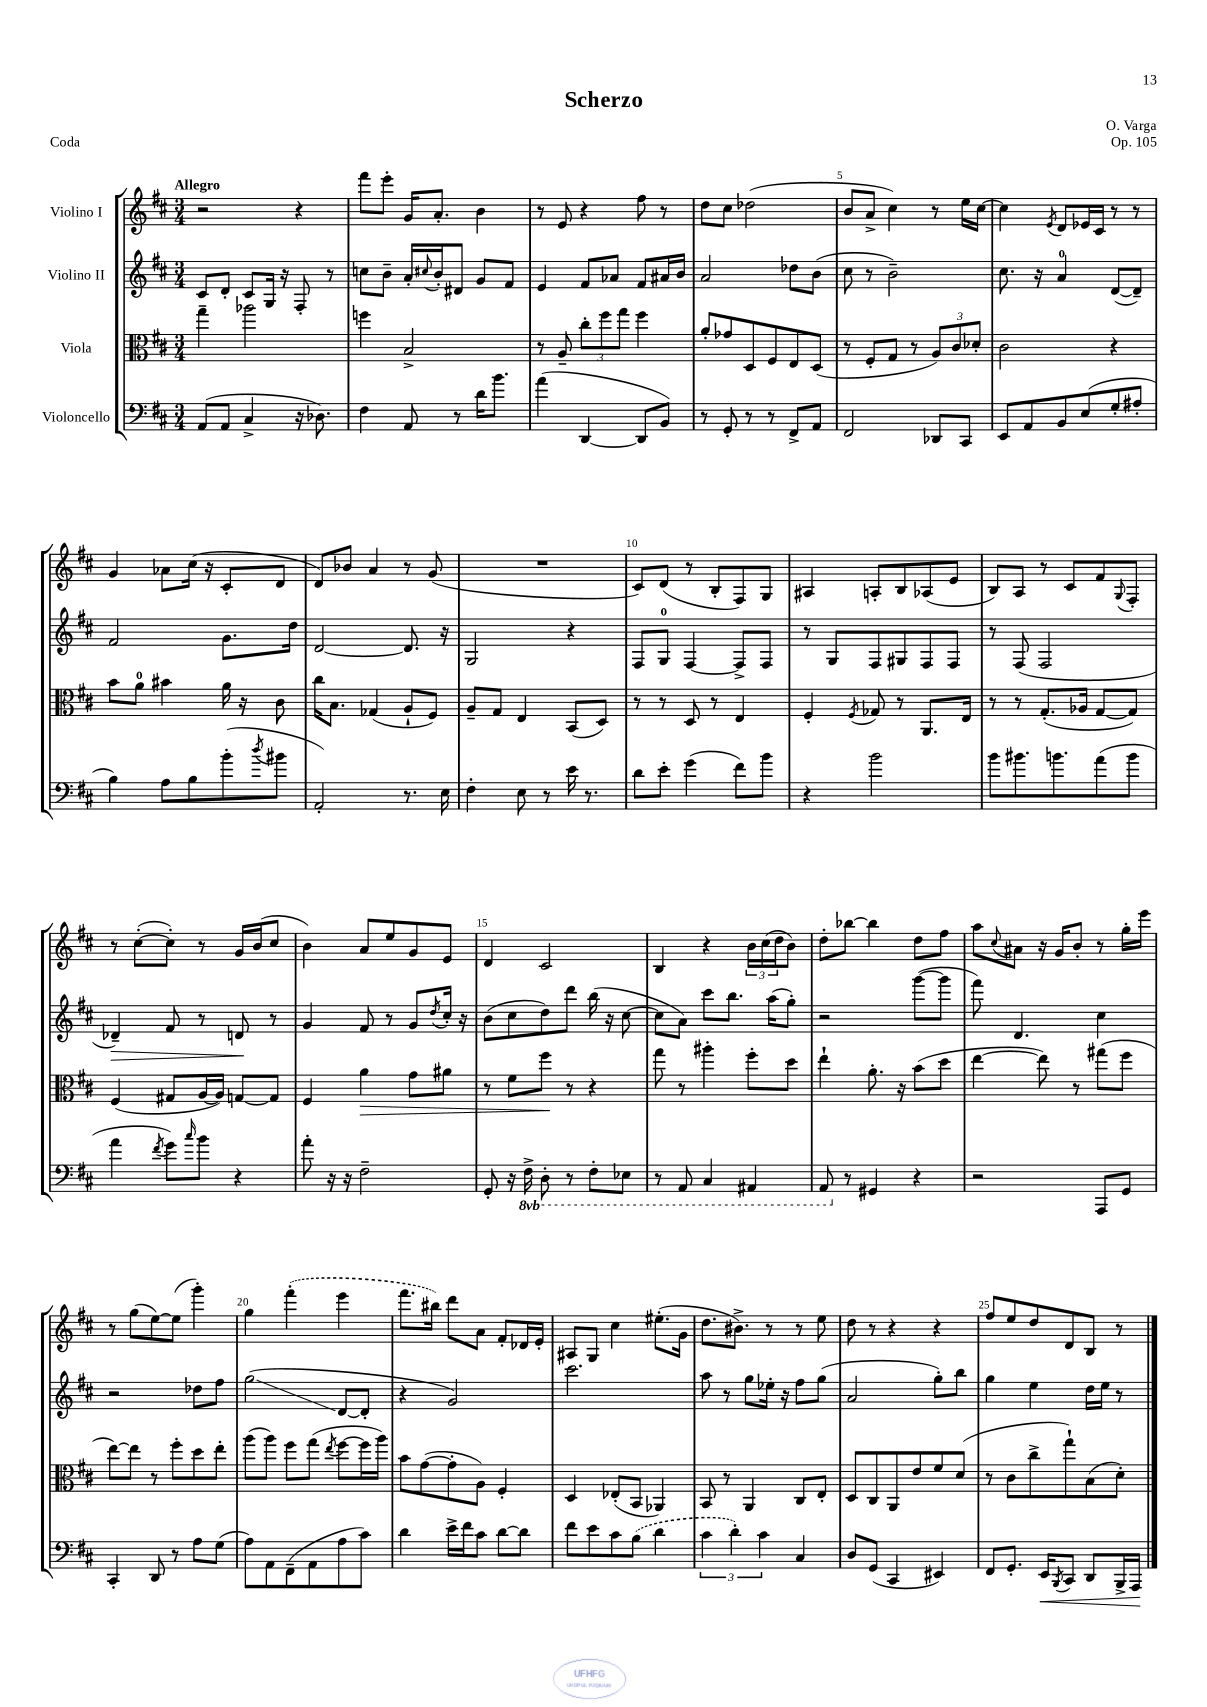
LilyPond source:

\header { title = "Scherzo" composer = "O. Varga" opus = "Op. 105" piece = "Coda" }
<<
\new StaffGroup <<
\new Staff = "s0" \with { instrumentName = "Violino I" } {
    \clef treble \key d \major \numericTimeSignature \time 3/4 \tempo "Allegro"
    r2 r4 |
    fis'''8 e'''8-. g'16 a'8.-. b'4 |
    r8 e'8 r4 fis''8 r8 |
    d''8 cis''8 des''2( |
    b'8 a'8-> cis''4) r8 e''16 cis''16~ |
    cis''4 \acciaccatura { e'8 } d'8 ees'16 cis'16 r8 r8 |
    g'4 aes'8 cis''16( r16 cis'8-. d'8 |
    d'8) bes'8 a'4 r8 g'8( |
    R2. |
    cis'8) d'8( r8 b8-. fis8) g8 |
    ais4 a8-. b8 aes8( e'8 |
    b8) a8 r8 cis'8 fis'8 \appoggiatura { g8 } fis8-. |
    r8 cis''8~-.( cis''8-.) r8 g'16 b'16( cis''8 |
    b'4) a'8 e''8 g'8 e'8 |
    d'4 cis'2 |
    b4 r4 \tuplet 3/2 { b'16 cis''16( d''16 } b'8) |
    d''8-. bes''8~ bes''4 d''8 fis''8 |
    a''8 \appoggiatura { cis''8 } ais'8 r16 g'16 b'8-. r8 g''16-. e'''16 |
    r8 g''8( e''8~) e''8( g'''4-.) |
    g''4 \once \slurDashed fis'''4-.( e'''4 |
    fis'''8. bis''16) d'''8 a'8 fis'8-. des'16 e'16-. |
    ais8 g8 cis''4 eis''8.-.( g'16 |
    d''8. bis'8.->) r8 r8 e''8 |
    d''8 r8 r4 r4 |
    fis''8 e''8 d''8 d'8 b8 r8 \bar "|." |
}
\new Staff = "s1" \with { instrumentName = "Violino II" } {
    \clef treble \key d \major \numericTimeSignature \time 3/4
    cis'8 d'8-. cis'8 g16 r16 fis8-. r8 |
    c''8 b'8-- a'16-. \appoggiatura { cis''8 } b'16-. dis'8 g'8 fis'8 |
    e'4 fis'8 aes'8 fis'8 ais'16 b'16 |
    a'2 des''8 b'8( |
    cis''8 r8 b'2--) |
    cis''8. r16 a'4-0 d'8~( d'8--) |
    fis'2 g'8. d''16 |
    d'2~ d'8. r16 |
    g2 r4 |
    fis8 g8-0 fis4~ fis8-> fis8 |
    r8 g8 fis8 gis8 fis8 fis8 |
    r8 fis8( fis2 |
    des'4--\>) fis'8 r8 d'8\! r8 |
    g'4 fis'8 r8 g'8 \acciaccatura { d''8 } cis''16-. r16 |
    b'8( cis''8 d''8) d'''8 b''16( r16 cis''8~ |
    cis''8 a'8) cis'''8 b''8. a''16( g''8-.) |
    r2 g'''8~( g'''8 |
    fis'''8) d'4. cis''4 |
    r2 des''8 fis''8 |
    g''2\glissando( d'8~ d'8-. |
    r4 g'2) |
    cis'''2. |
    a''8 r8 g''8 ees''16-. r16 fis''8 g''8( |
    a'2 g''8-.) b''8 |
    g''4 e''4 d''16 e''16 r8 \bar "|." |
}
\new Staff = "s2" \with { instrumentName = "Viola" } {
    \clef alto \key d \major \numericTimeSignature \time 3/4
    g''4-- aes''2 |
    f''4 b2-> |
    r8 a8-- \tuplet 3/2 { cis''8-. fis''8 g''8 } fis''4 |
    a'8-. ges'8 d8 fis8 e8 d8( |
    r8 fis8-. g8 r8 \tuplet 3/2 { a8) cis'8 des'8-. } |
    cis'2 r4 |
    b'8 a'8-0 bis'4 a'16 r16 cis'8 |
    cis''16 b8. ges4( a8-! fis8) |
    a8-- g8 e4 b,8( d8) |
    r8 r8 d8 r8 e4 |
    fis4-. \acciaccatura { fis8 } ges8 r8 a,8. e16 |
    r8 r8 g8.-.( aes16 g8~ g8) |
    fis4( gis8 a16~ a16) g8~ g8 |
    fis4 a'4\> g'8 ais'8 |
    r8 fis'8 fis''8\! r8 r4 |
    g''8 r8 ais''4-. fis''8-. d''8 |
    e''4-! a'8.-. r16 b'8( d''8 |
    e''4~ e''8) r8 gis''8( fis''8 |
    e''8~) e''8 r8 fis''8-. d''8 e''8-. |
    a''8( a''8) fis''8 g''8( \acciaccatura { e''8 } fis''8~ fis''16 a''16) |
    b'8 g'8~( g'8-. a8) fis4-. |
    d4 ees8-.( b,8 aes,4) |
    b,8 r8 a,4 cis8 e8-. |
    d8 cis8 a,8 e'8 fis'8 d'8( |
    r8 cis'8 cis''8-> g''8-!) b8( d'8-.) \bar "|." |
}
\new Staff = "s3" \with { instrumentName = "Violoncello" } {
    \clef bass \key d \major \numericTimeSignature \time 3/4 \set Staff.ottavationMarkups = #ottavation-simple-ordinals
    a,8( a,8 cis4-> r16 des8.) |
    fis4 a,8 r8 d'16 b'8. |
    a'4( d,4~ d,8 b,8) |
    r8 g,8-. r8 r8 fis,8-> a,8 |
    fis,2 des,8 cis,8 |
    e,8 a,8 b,8 e8( g8-. ais8-. |
    b4) a8 b8 b'8-.( \acciaccatura { d''8 } bis'8 |
    a,2-.) r8. e16 |
    fis4-. e8 r8 e'16 r8. |
    d'8 e'8-. g'4( fis'8) b'8 |
    r4 b'2 |
    b'8 bis'8. b'8. a'8( b'8 |
    a'4 \acciaccatura { fis'8 } g'8) \grace { cis''16 } b'8 r4 |
    a'8-. r16 r16 fis2-- |
    g,8-. r16 \ottava #-1 fis,16-> d,8-. r8 fis,8-. ees,8 |
    r8 a,,8 cis,4 ais,,4 |
    a,,8 \ottava #0 r8 gis,4 r4 |
    r2 a,,8 g,8 |
    cis,4-. d,8 r8 a8 g8( |
    a8) a,8 fis,8--( a,8 a8 cis'8) |
    d'4 e'16-> fis'16 cis'8 d'8~ d'8 |
    fis'8 e'8 cis'8 \once \slurDashed b8( d'4 |
    \tuplet 3/2 { cis'4 d'4-.) cis'4 } cis4 |
    d8 g,8( cis,4 eis,4) |
    fis,8 g,8.-. e,16\< \acciaccatura { b,,8 } cis,8 d,8 b,,16-> a,,16\! \bar "|." |
}
>>
>>
\layout { \context { \Score \override BarNumber.break-visibility = ##(#f #t #t) barNumberVisibility = #(every-nth-bar-number-visible 5) } }
